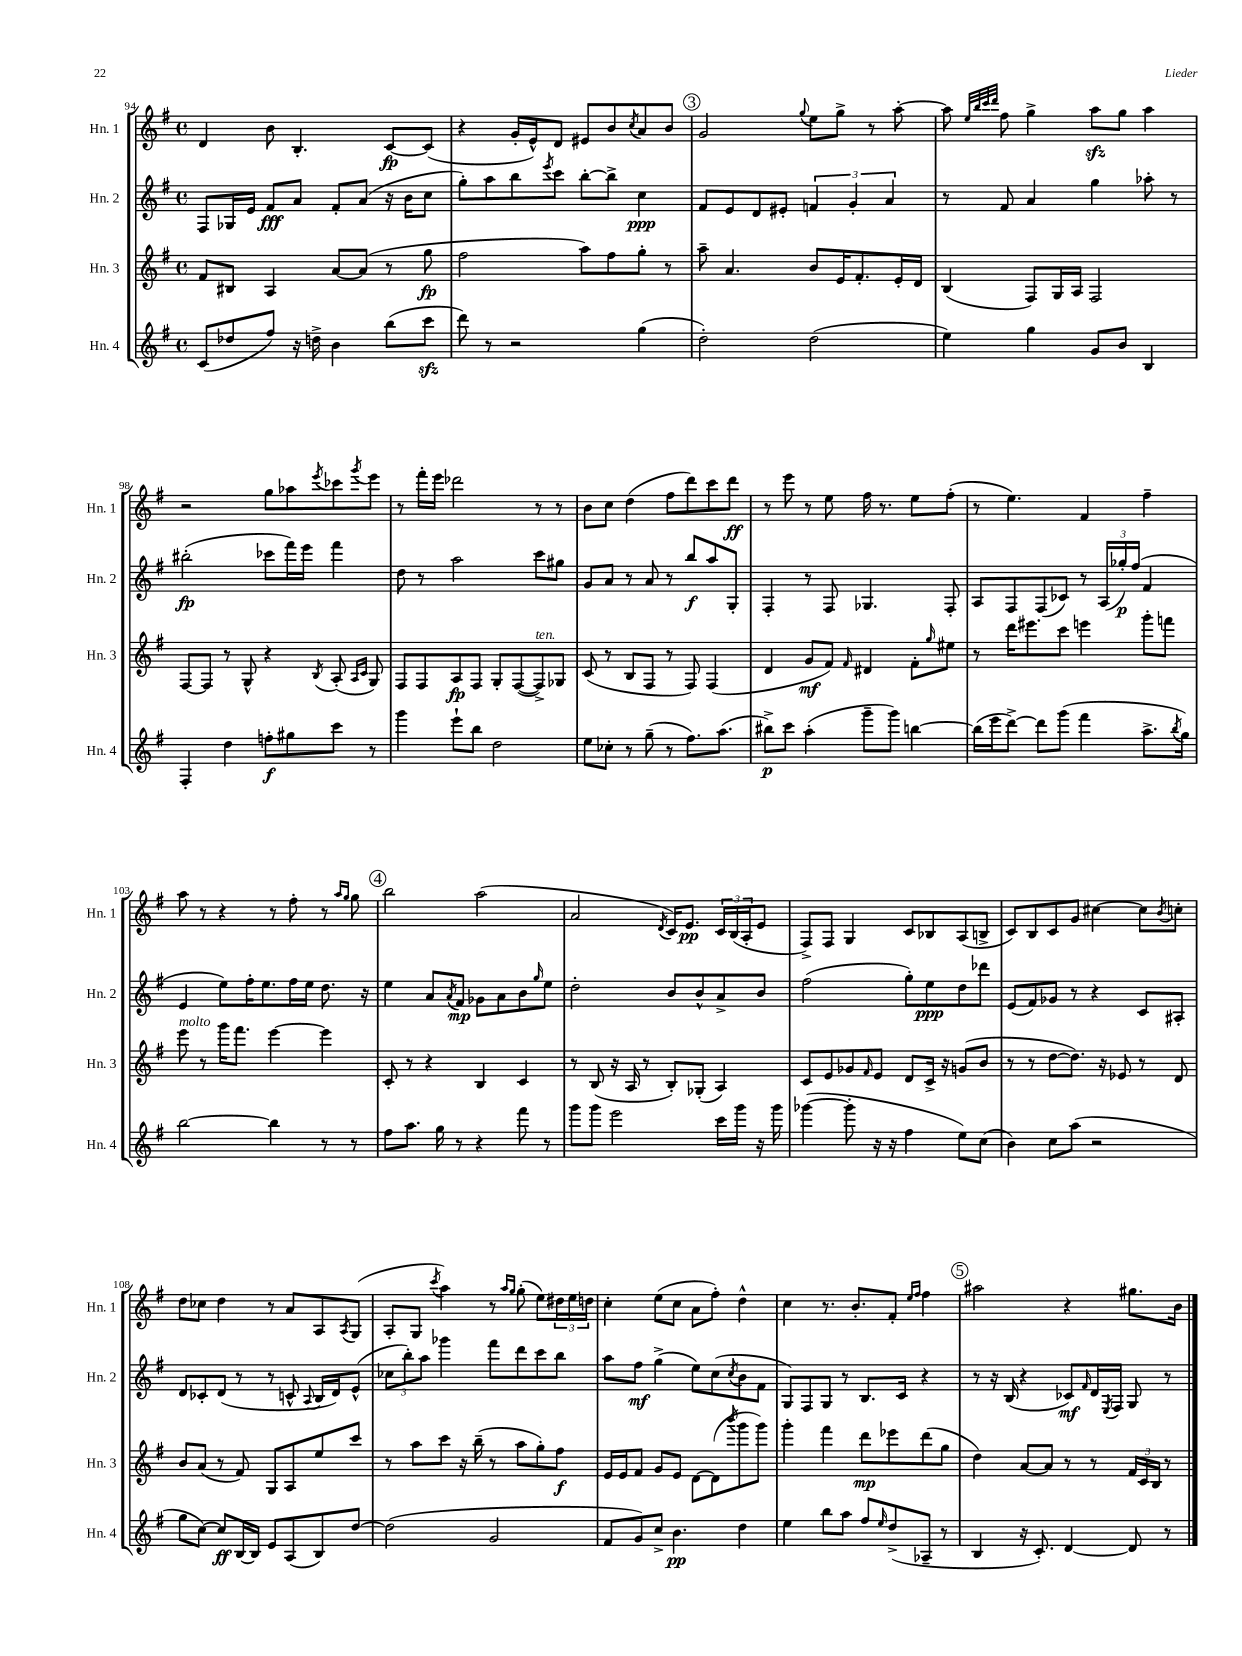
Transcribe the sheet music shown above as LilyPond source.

<<
\new StaffGroup <<
\new Staff = "s0" \with { instrumentName = "Hn. 1" shortInstrumentName = "Hn. 1" } {
    \clef treble \key g \major \defaultTimeSignature \time 4/4
    d'4 b'8 b4.-. c'8~\fp c'8( |
    r4 g'16-. e'16-^) d'8 eis'8 b'8 \acciaccatura { c''8 } a'8 b'8 |
    \mark \markup { \circle "3" } g'2 \appoggiatura { g''8 } e''8 g''8-> r8 a''8~-. |
    a''8 \grace { e''32 b''32 c'''32 d'''32 } fis''8 g''4-> a''8\sfz g''8 a''4 |
    r2 g''8 aes''8 \acciaccatura { e'''8 } ces'''8 \acciaccatura { g'''8 } e'''8 |
    r8 fis'''16-. e'''16 des'''2 r8 r8 |
    b'8 c''8 d''4( fis''8 d'''8) c'''8 d'''8\ff |
    r8 e'''8 r8 e''8 fis''16 r8. e''8 fis''8-.( |
    r8 e''4.) fis'4 fis''4-- |
    a''8 r8 r4 r8 fis''8-. r8 \grace { a''16 g''16 } g''8 |
    \mark \markup { \circle "4" } b''2 a''2( |
    a'2 \acciaccatura { d'8 } c'16) e'8.\pp \tuplet 3/2 { c'16 b16( a16-. } e'8 |
    fis8->) fis8 g4 c'8 bes8 a8( b8-> |
    c'8) b8 c'8 g'8 cis''4~ cis''8 \acciaccatura { b'8 } c''8-. |
    d''8 ces''8 d''4 r8 a'8 a8 \acciaccatura { a8 } g8( |
    a8-. g8 \acciaccatura { c'''8 } a''4) r8 \grace { a''16 g''16 } g''8-.( e''8) \tuplet 3/2 { dis''16 e''16 d''16 } |
    c''4-. e''8( c''8 a'8 fis''8-.) d''4-^ |
    c''4 r8. b'8.-. fis'8-. \grace { e''16 fis''16 } fis''4 |
    \mark \markup { \circle "5" } ais''2 r4 gis''8. b'16 \bar "|." |
}
\new Staff = "s1" \with { instrumentName = "Hn. 2" shortInstrumentName = "Hn. 2" } {
    \clef treble \key g \major \defaultTimeSignature \time 4/4
    fis8 ges16 e'16 fis'8\fff a'8 fis'8-. a'8( r16 b'16 c''8 |
    g''8-.) a''8 b''8 \acciaccatura { e'''8 } c'''8 b''8~-. b''8-> c''4\ppp |
    \mark \markup { \circle "3" } fis'8 e'8 d'8 eis'8-. \tuplet 3/2 { f'4 g'4-. a'4 } |
    r8 fis'8 a'4 g''4 aes''8-. r8 |
    bis''2-.\fp( ces'''8 fis'''16) e'''16 fis'''4 |
    d''8 r8 a''2 c'''8 gis''8 |
    g'8 a'8 r8 a'8 r8 b''8\f a''8 g8-. |
    fis4-. r8 fis8 ges4. fis8-. |
    a8 fis8 fis8( ces'8) r8 \tuplet 3/2 { a16( ges''16-.\p) fis''16( } fis'4 |
    e'4 e''8) fis''16-. e''8. fis''16 e''16 d''8. r16 |
    \mark \markup { \circle "4" } e''4 a'8 \acciaccatura { a'8 } fis'8\mp ges'8 a'8 b'8 \grace { g''16 } e''8 |
    d''2-. b'8 b'8-^ a'8-> b'8 |
    fis''2( g''8-.) e''8\ppp d''8 des'''8 |
    e'8( fis'8) ges'8 r8 r4 c'8 ais8-. |
    d'8 ces'8-. d'8( r8 r8 c'8-^ \appoggiatura { a8 } b16 d'16) e'8-^( |
    \tuplet 3/2 { ces''8 b''8-.) a''8 } ges'''4 fis'''8 d'''8 c'''8 b''8 |
    a''8 fis''8\mf g''4->( e''8) c''8( \acciaccatura { c''8 } b'8 fis'8 |
    g8) fis8 g8 r8 b8. c'16 r4 |
    \mark \markup { \circle "5" } r8 r16 b16( r4 ces'8\mf) \grace { fis'16 } d'16 \acciaccatura { e8 } fis16 g8 r8 \bar "|." |
}
\new Staff = "s2" \with { instrumentName = "Hn. 3" shortInstrumentName = "Hn. 3" } {
    \clef treble \key g \major \defaultTimeSignature \time 4/4
    fis'8 bis8 a4 a'8~ a'8( r8 g''8\fp |
    fis''2 a''8) fis''8 g''8-. r8 |
    \mark \markup { \circle "3" } a''8-- a'4. b'8 e'16 fis'8.-. e'16-. d'16 |
    b4( fis8) g16 a16 fis2 |
    fis8~ fis8 r8 g8-^ r4 \acciaccatura { b8 } a8-.( \grace { a16 c'16 } g8) |
    fis8 fis8 a8\fp fis8 g8-. fis8~( fis8->^\markup { \italic "ten." }) ges8 |
    c'8( r8 b8 fis8 r8 fis8) fis4( |
    d'4 g'8\mf fis'8) \grace { fis'16 } dis'4 fis'8-. \grace { g''16 } eis''8 |
    r8 d'''16 eis'''8. c'''8 e'''4 g'''8-. f'''8 |
    e'''8^\markup { \italic "molto" } r8 g'''16 fis'''8. e'''4~ e'''4 |
    \mark \markup { \circle "4" } c'8-. r8 r4 b4 c'4 |
    r8 b8( r16 a16 r8 b8-.) ges8-.( a4) |
    c'8 e'8 ges'8 \grace { fis'16 } e'8 d'8 c'16-> r16 g'8( b'8 |
    r8 r8 d''8~ d''8.) r16 ees'8 r8 d'8 |
    b'8 a'8( r8 fis'8) g8 a8 e''8 c'''8 |
    r8 a''8 c'''8 r16 b''16--( r8 a''8 g''8-.) fis''8\f |
    e'16 e'16 fis'8 g'8 e'8 d'8~ d'8( \acciaccatura { b'''8 } g'''8 g'''8) |
    g'''4-. fis'''4 d'''8\mp ees'''8 d'''8( g''8 |
    \mark \markup { \circle "5" } d''4) a'8~ a'8 r8 r8 \tuplet 3/2 { fis'16 c'16 b16 } r8 \bar "|." |
}
\new Staff = "s3" \with { instrumentName = "Hn. 4" shortInstrumentName = "Hn. 4" } {
    \clef treble \key g \major \defaultTimeSignature \time 4/4
    c'8( des''8 fis''8) r16 d''16-> b'4 b''8( c'''8\sfz |
    d'''8) r8 r2 g''4( |
    \mark \markup { \circle "3" } d''2-.) d''2( |
    e''4) g''4 g'8 b'8 b4 |
    fis4-. d''4 f''8-.\f gis''8 c'''8 r8 |
    g'''4 e'''8-! b''8 d''2 |
    e''8 ces''8-. r8 g''8--( r8 fis''8.) a''8.( |
    bis''8->\p) c'''8 a''4-.( g'''8-- g'''8) b''4~ |
    b''16( e'''16 d'''8~->) d'''8 g'''8( fis'''4 a''8.-> \acciaccatura { b''8 } g''16) |
    b''2~ b''4 r8 r8 |
    \mark \markup { \circle "4" } fis''8 a''8. g''16 r8 r4 fis'''8 r8 |
    g'''8 g'''8 e'''2 c'''16 g'''16 r16 g'''16 |
    ges'''4~( ges'''8-. r16 r16 fis''4 e''8) c''8( |
    b'4) c''8 a''8( r2 |
    g''8 c''8~) c''8\ff b16~ b16 e'8 a8( b8) d''8~ |
    d''2( g'2 |
    fis'8 g'8) c''8-> b'4.\pp d''4 |
    e''4 b''8 a''8 fis''8 \grace { e''16 } d''8->( aes8-- r8 |
    \mark \markup { \circle "5" } b4 r16 c'8.-.) d'4~ d'8 r8 \bar "|." |
}
>>
>>
\layout { \context { \Score currentBarNumber = #94 } }
